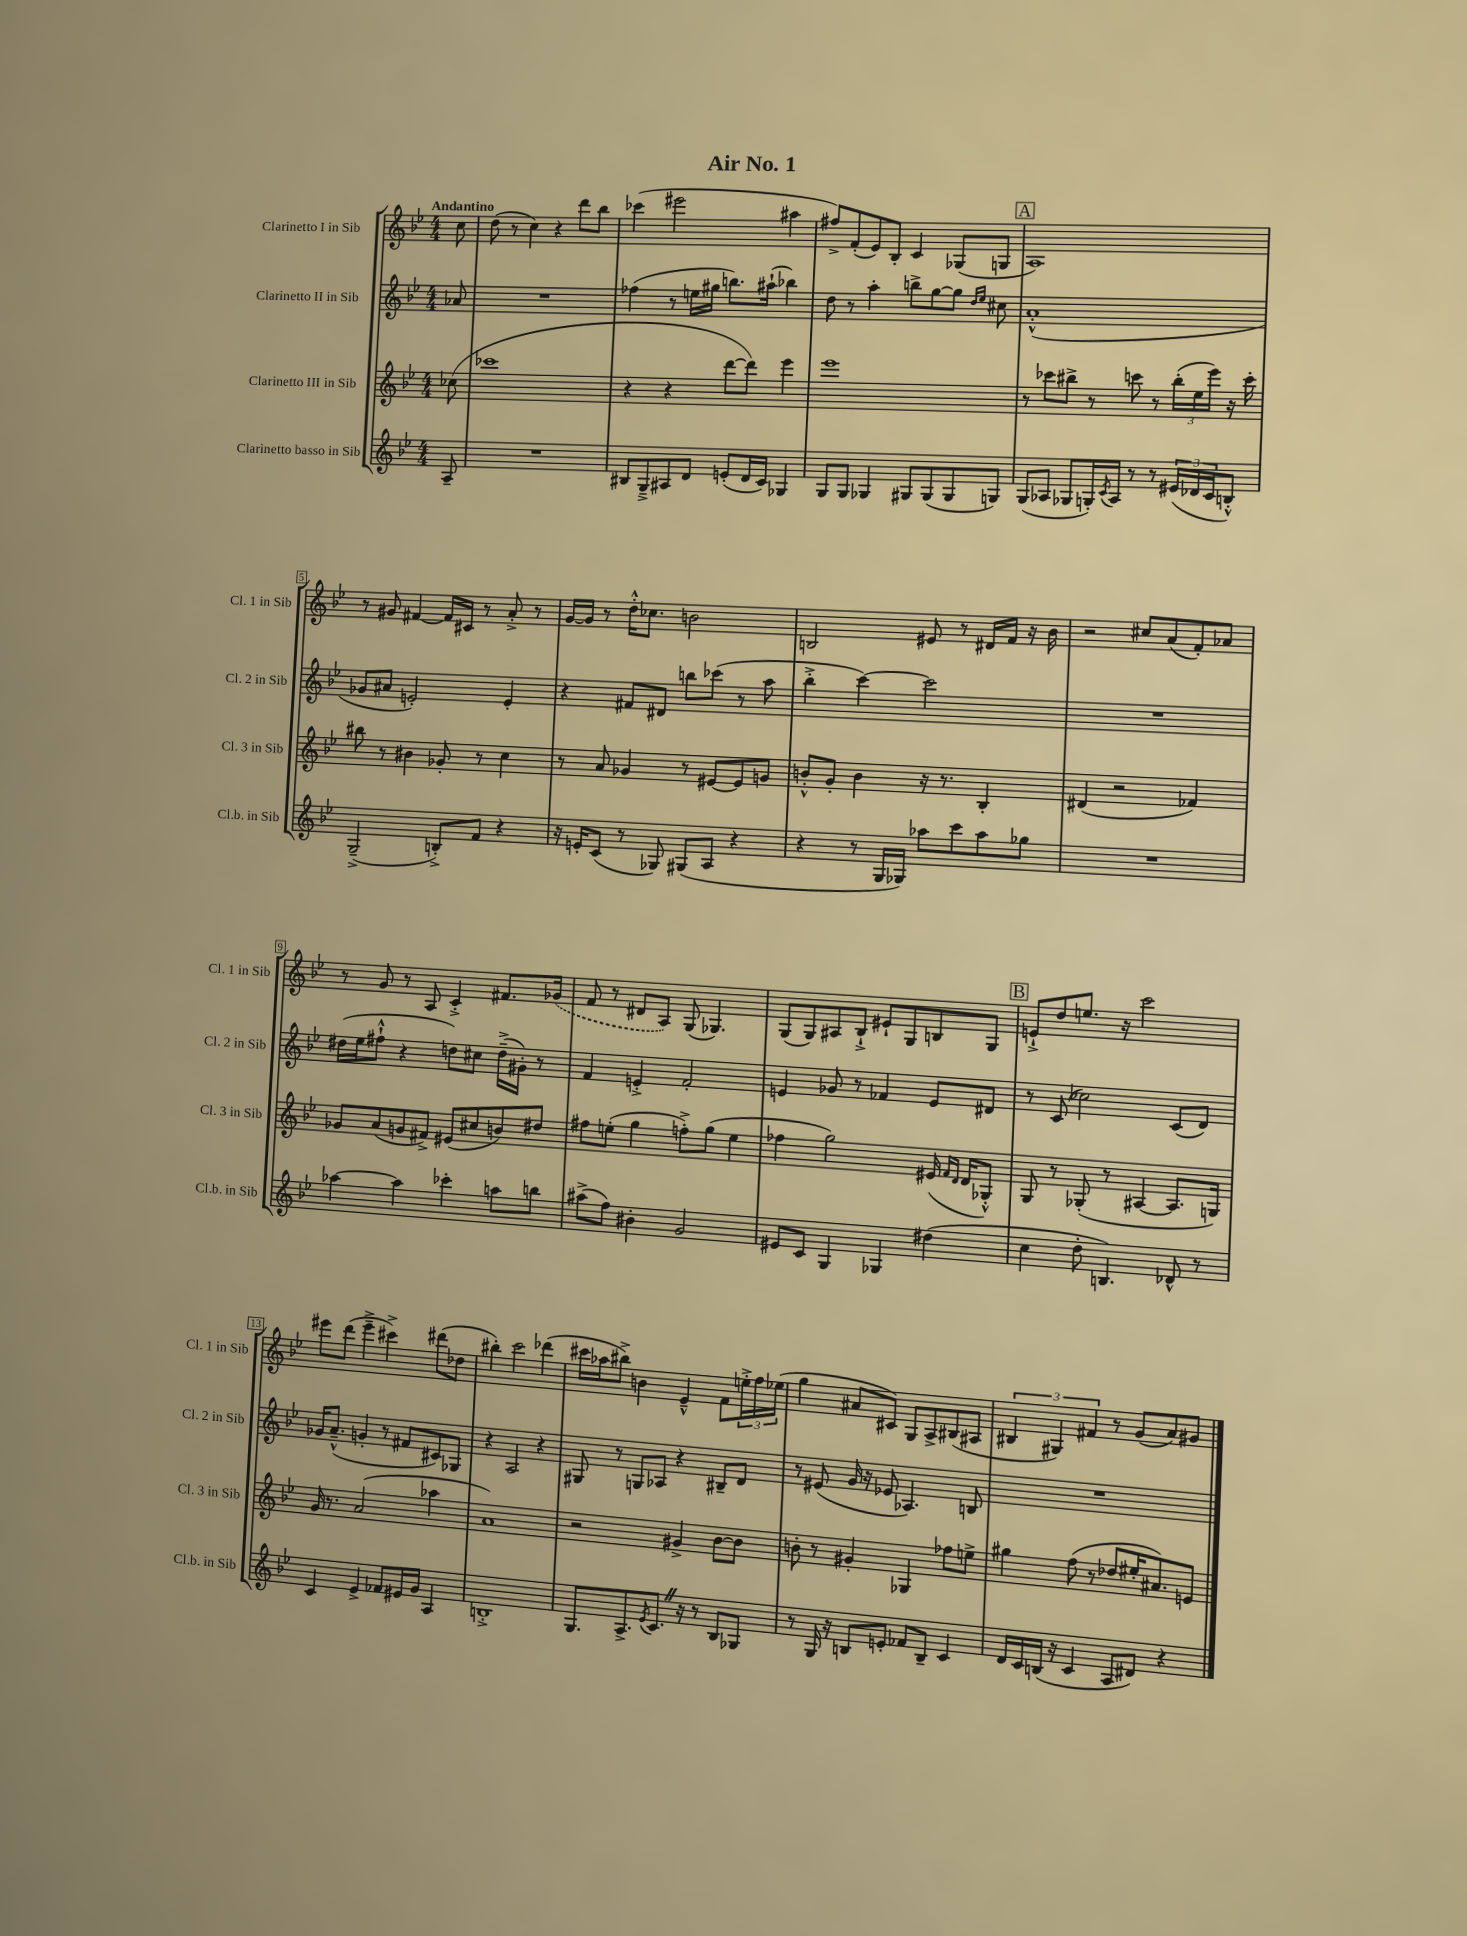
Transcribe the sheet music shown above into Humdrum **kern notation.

**kern	**kern	**kern	**kern
*staff4	*staff3	*staff2	*staff1
*clefG2	*clefG2	*clefG2	*clefG2
*k[b-e-]	*k[b-e-]	*k[b-e-]	*k[b-e-]
*M4/4	*M4/4	*M4/4	*M4/4
8A~/	(8cc-\	8a-/	8cc\
=	=	=	=
1r	1ccc-	1r	(8dd\
.	.	.	8r
.	.	.	4cc\)
.	.	.	4r
.	.	.	8ddd\L
.	.	.	8bb-\J
=	=	=	=
8B#/L	4r	(4ff-\	(4ccc-\
8G~^/	.	.	.
8A#/	4r	8r	2eee#\
8d/J	.	16ee\LL	.
.	.	16gg#\JJ	.
(8e'/L	[8ddd\L	8.bb\L)	.
16d/L	8ddd\]J)	.	.
16c/JJ)	.	(16aa#`\Jk	.
4G-/	4eee-\	4bb-\)	4aa#\
=	=	=	=
8G/L	1eee-	8dd\	8ff#^/L)
8G/J	.	8r	(8f'/
4G-/	.	4aa'\	8e-/)
.	.	.	8B-'/J
8G#/L	.	8bb^\L	4c/
(8G#/	.	[8gg\	.
8G#/	.	8gg\]J	(8G-/L
.	.	16qqdd/LL	.
.	.	16qqee-/JJ	.
8G/J)	.	8cc#\	8G/J
=	=	=	=
(8G/L	8r	(1a'^^	1A)
8A-/J	8ccc-\L	.	.
8G-/L	8bb#^\J	.	.
16G'/L)	8r	.	.
8qc/	.	.	.
16A-/JJ	.	.	.
8r	8ccc\	.	.
8r	8r	.	.
(24e#/LL	(24bb#'\LL	.	.
24d-/	24ee-\	.	.
24c/J	24eee-\JJ)	.	.
8B'^^/J)	16r	.	.
.	16ccc'\	.	.
=	=	=	=
(2G~^/	8bb#\	8g-/L	8r
.	8r	8a#/J	8g#/
.	4b#\	2e'/)	[4f#/
8B'^/L)	8g-'/	.	16f#/]LL
.	.	.	16c#/JJ
8f/J	8r	.	8r
4r	4cc\	4e'/	8a'^/
.	.	.	8r
=	=	=	=
16r	8r	4r	[16g/LL
16e'/LK	.	.	16g/]JJ
(8c/J	8a/	.	8r
8r	4g-/	8f#/L	16dd'^^\LK
.	.	.	8.cc-\J
8G-/)	.	8d#/J	.
(8G#/L	8r	8bb\L	2b\
8A/J	[8e#/L	(8ccc-\J	.
4r	8e#/]	8r	.
.	8g/J	8aa\	.
=	=	=	=
4r	8b'^^/L	4bb-'^\	2B/
.	8g'/J	.	.
8r	4b\	[4ccc\)	.
16G/LL	.	.	.
16G-/JJ)	.	.	.
8aa-\L	16r	2ccc\]	8e#/
.	8.r	.	.
8ccc\	.	.	8r
8aa-\	4B-'/	.	16d#/LL
.	.	.	16f/JJ
8gg-\J	.	.	16r
.	.	.	16b-\
=	=	=	=
1r	(4d#/	1r	2r
.	2r	.	.
.	.	.	8cc#/L
.	.	.	(8a/
.	4f-/)	.	8f'/)
.	.	.	8a-/J
=	=	=	=
[4aa-\	8g-/L	(16dd#\LL	8r
.	.	16ee-\J	.
.	(8a/	8ff#`^^\J	8g/
4aa-\]	8g/	4r	8r
.	8f#^/J)	.	8A/
4ccc-'\	(8e#/L	8dd\L)	4c'^/
.	8cc#/	8cc#\J	.
8aa\L	8b/)	(16dd~^\LL	8.f#/L
.	.	16g#'\JJ)	.
8bb\J	8dd#/J	8r	.
.	.	.	(16g-/Jk
=	=	=	=
(8aa#^\L	8ff#\L	4f/	8f/
8ff\J)	(8ee'\J	.	8r
4b#'\	4gg\	4e'^/	8d#/L
.	.	.	8A/J)
2g/	8ff'^\L)	2f'/	(8G/
.	(8gg\J	.	4.G-/)
.	4ee\	.	.
=	=	=	=
8e#/L	4ff-\	4e/	(8G/L
8c/J	.	.	8G/)
4G/	2gg\)	8g-/	8A#/
.	.	8r	8B-`^/J
4G-/	.	4f-/	8e#`/L
.	.	.	8G/
(4dd#\	(16e#/	8e/L	8B/
.	16qqf/LL	.	.
.	16qqd/JJ	.	.
.	16d/LK	.	.
.	8G-'^^/J)	8d#/J	8G/J
=	=	=	=
4cc\	8G/	8r	8e`^/L
.	8r	(8c/	8dd/
8dd'\	(8G-'/	2cc-\)	8.ee/J
4.B/)	8r	.	.
.	.	.	16r
.	[4A#/	.	2ccc\
8d-^^/	8.A#/]L	(8c/L	.
8r	.	8d/J)	.
.	16G/Jk)	.	.
=	=	=	=
4c/	16g/	16g-/LK	8eee#\L
.	8.r	(8.a~^^/J	.
.	.	.	(8ddd\J
4e-^/	(2a/	4g'/	4eee#~^\
8f-/L	.	8r	4ccc#^\)
16e#/L	.	8f#/L	.
16g/JJ	.	.	.
4A/	4aa-\	8c#/)	(8ddd#\L
.	.	8G-/J	8dd-\J
=	=	=	=
1B'^	1a)	4r	4bb#'\)
.	.	2A/	2ccc\
.	.	4r	(4ddd-\
=	=	=	=
8.G/L	2r	8G#/	16ccc#\LL
.	.	.	16aa-\J
.	.	8r	8bb#^\J)
8.A^/	.	.	.
.	.	8G/L	4b\
8qe-/	.	.	.
8.c/J	.	8A-/J	.
.	4g#^/	4r	4e-~^^/
16r	.	.	.
8r	.	.	.
8B-/L	[8b-\L	8B#~/L	8f\L
8G-/J	8b-\]J	8d/J	24ee'^\L
.	.	.	24ff\
.	.	.	(24ee-\JJ
=	=	=	=
8r	8b'\	8r	4gg\
16G/	8r	(8e#/	.
16r	.	.	.
8B/L	4g#'/	16g/	8a#/L
.	.	16r	.
8e'/J	.	8e-/	8c#/J)
8f-/L	4G-/	4.A-/)	8G/L
8B~/J	.	.	8A^/
4c/	8ff-\L	.	(8B#/
.	8ee^\J	8B/	8A#/J
=	=	=	=
16d/LL	4gg#\	1r	6B#/
16c/	.	.	.
(16B/JJ	.	.	.
.	.	.	6G#/)
16r	.	.	.
4c/	(8ff\	.	.
.	.	.	6f#/
.	8r	.	.
8A/L	8dd-/L	.	8r
8d#/J)	16ee#'/K	.	(8g/L
.	8.a#/)	.	.
4r	.	.	8a/)
.	8e/J	.	8g#/J
==	==	==	==
*-	*-	*-	*-
